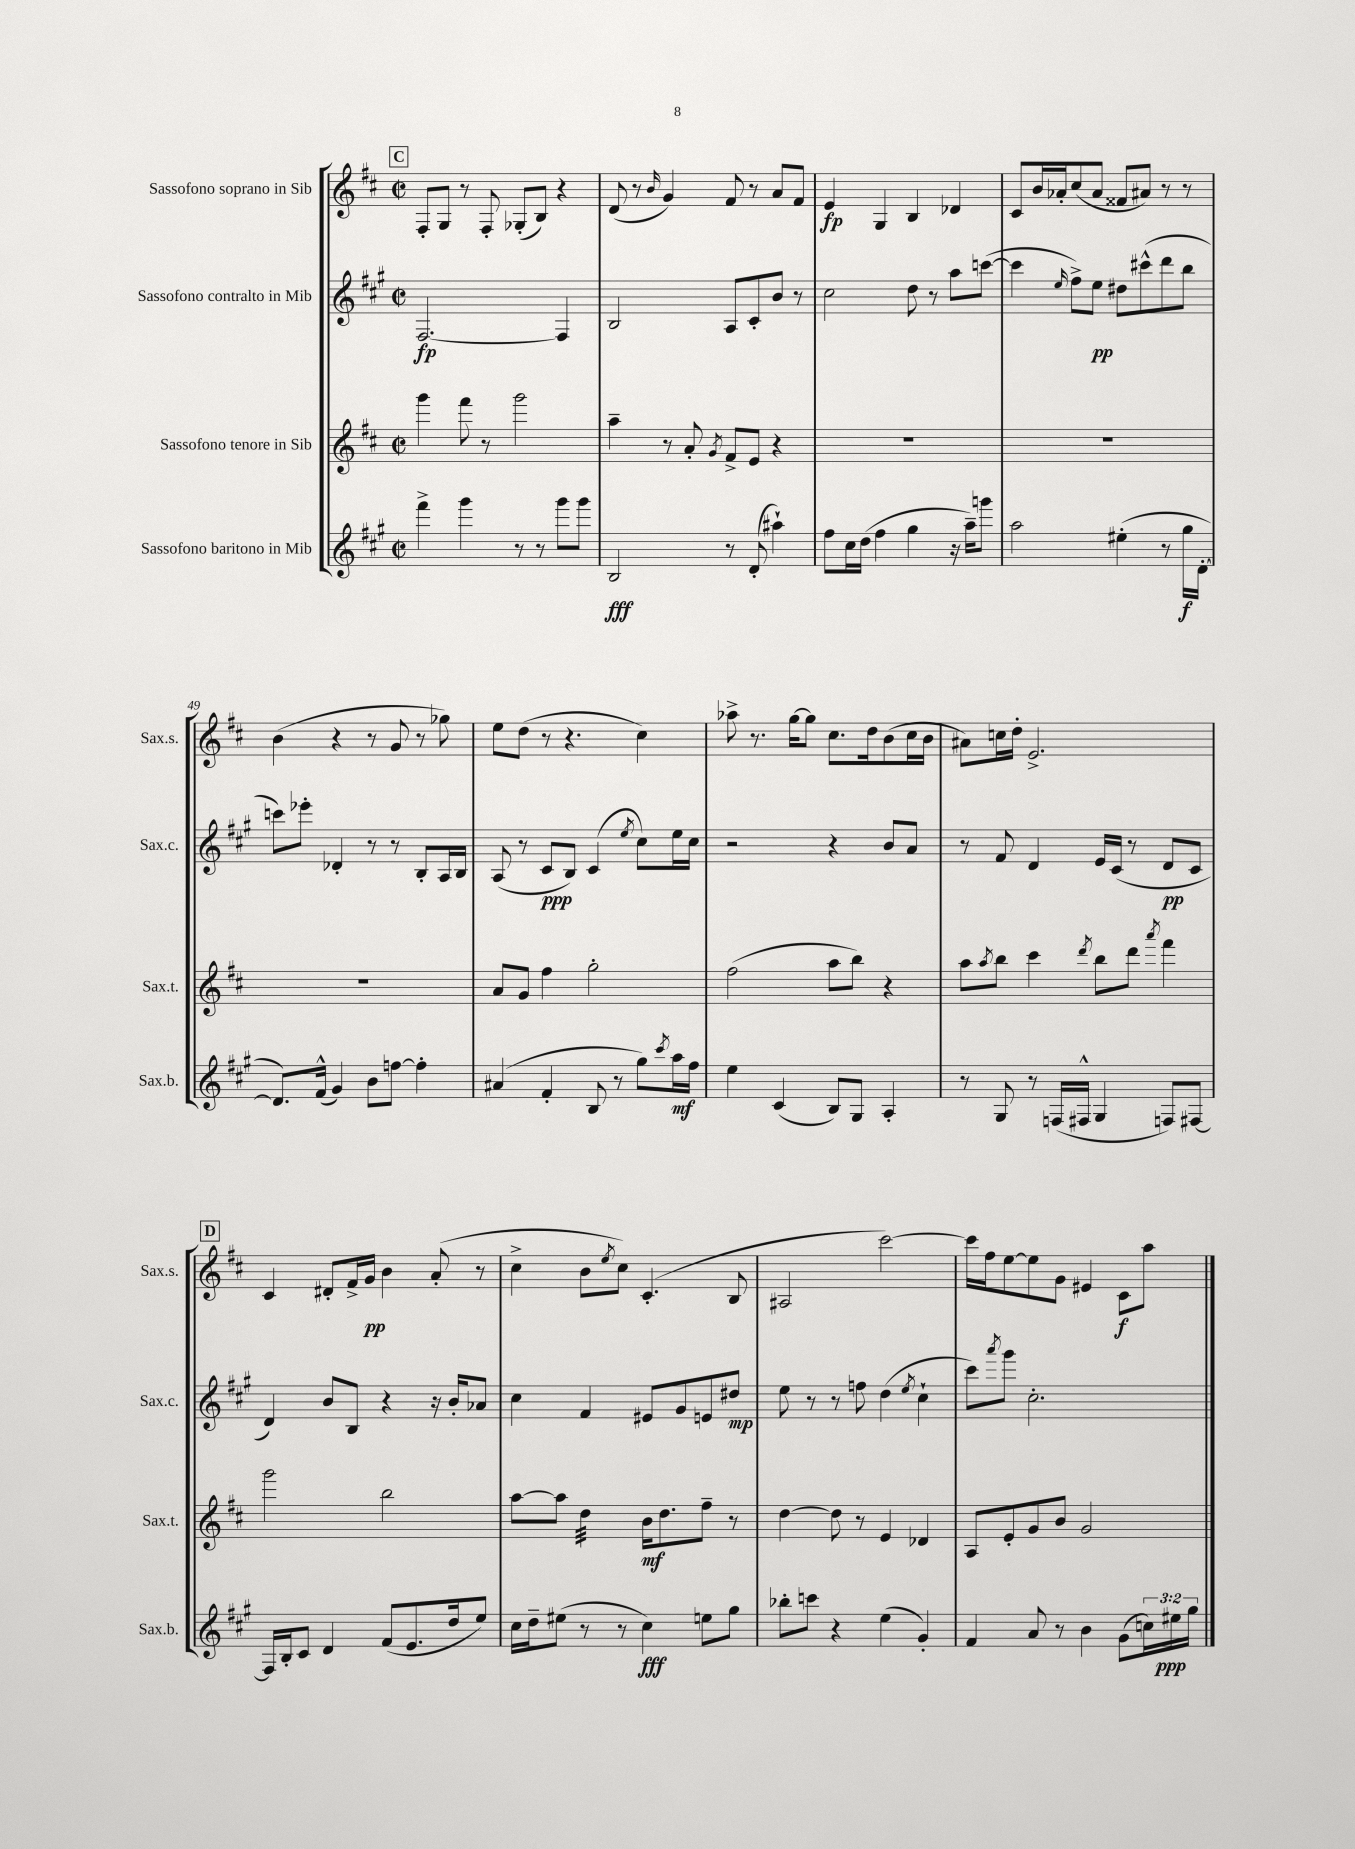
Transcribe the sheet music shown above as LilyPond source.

<<
\new StaffGroup <<
\new Staff = "s0" \with { instrumentName = "Sassofono soprano in Sib" shortInstrumentName = "Sax.s." } {
    \clef treble \key d \major \defaultTimeSignature \time 2/2
    \mark \markup { \box "C" } fis8-. g8 r8 fis8-. ges8-.( b8) r4 |
    d'8( r8 \grace { b'16 } g'4) fis'8 r8 a'8 fis'8 |
    e'4\fp g4 b4 des'4 |
    cis'8 b'16 aes'16-. cis''8( aes'8 fisis'8 ais'8) r8 r8 |
    b'4( r4 r8 g'8 r8 ges''8) |
    e''8 d''8( r8 r4. cis''4) |
    aes''8-> r8. g''16~ g''8 cis''8. d''16 b'8( cis''16 b'16 |
    ais'8) c''16 d''16-. e'2.-> |
    \mark \markup { \box "D" } cis'4 dis'8-. fis'16-> g'16\pp b'4 a'8-.( r8 |
    cis''4-> b'8 \acciaccatura { e''8 } cis''8) cis'4.-.( b8 |
    ais2 cis'''2~) |
    cis'''16 fis''16 e''8~ e''8 g'8 eis'4 cis'8\f a''8 \bar "|." |
}
\new Staff = "s1" \with { instrumentName = "Sassofono contralto in Mib" shortInstrumentName = "Sax.c." } {
    \clef treble \key a \major \defaultTimeSignature \time 2/2
    \mark \markup { \box "C" } fis2.~\fp fis4 |
    b2 a8 cis'8-. b'8 r8 |
    cis''2 d''8 r8 a''8 c'''8~( |
    c'''4 \grace { e''16 } fis''8->) e''8\pp dis''8 cis'''8-^( d'''8 b''8 |
    c'''8) ees'''8-. des'4-. r8 r8 b8-. a16 b16 |
    a8( r8 cis'8\ppp b8) cis'4( \acciaccatura { e''8 } cis''8) e''16 cis''16 |
    r2 r4 b'8 a'8 |
    r8 fis'8 d'4 e'16 cis'16( r8 d'8\pp cis'8 |
    \mark \markup { \box "D" } d'4) b'8 b8 r4 r16 b'16-. aes'8 |
    cis''4 fis'4 eis'8 gis'8 e'8 dis''8\mp |
    e''8 r8 r8 f''8 d''4( \acciaccatura { e''8 } cis''4-! |
    cis'''8) \acciaccatura { a'''8 } gis'''8 cis''2.-. \bar "|." |
}
\new Staff = "s2" \with { instrumentName = "Sassofono tenore in Sib" shortInstrumentName = "Sax.t." } {
    \clef treble \key d \major \defaultTimeSignature \time 2/2
    \mark \markup { \box "C" } g'''4 fis'''8 r8 g'''2 |
    a''4-- r8 a'8-. \acciaccatura { g'8 } fis'8-> e'8 r4 |
    R1 |
    R1 |
    R1 |
    a'8 g'8 fis''4 g''2-. |
    fis''2( a''8 b''8) r4 |
    a''8 \acciaccatura { a''8 } b''8 cis'''4 \acciaccatura { d'''8 } b''8 d'''8 \acciaccatura { a'''8 } fis'''4 |
    \mark \markup { \box "D" } g'''2 b''2 |
    a''8~ a''8 d''4:32 b'16\mf d''8. fis''8-- r8 |
    d''4~ d''8 r8 e'4 des'4 |
    a8 e'8-. g'8 b'8 g'2 \bar "|." |
}
\new Staff = "s3" \with { instrumentName = "Sassofono baritono in Mib" shortInstrumentName = "Sax.b." } {
    \clef treble \key a \major \defaultTimeSignature \time 2/2 \override Staff.TupletNumber.text = #tuplet-number::calc-fraction-text
    \mark \markup { \box "C" } fis'''4-> gis'''4 r8 r8 gis'''8 gis'''8 |
    b2\fff r8 d'8-.( ais''4-!) |
    fis''8 cis''16 d''16( fis''4 gis''4 r16 a''16--) g'''8 |
    a''2 eis''4-.( r8 gis''16\f d'16~-. |
    d'8.) fis'16-^( gis'4) b'8 f''8~ f''4-. |
    ais'4( fis'4-. b8 r8 gis''8) \acciaccatura { cis'''8 } a''16\mf fis''16 |
    e''4 cis'4( b8) gis8 a4-. |
    r8 gis8 r8 f16( fis16-^ gis4 f8) fis8~ |
    \mark \markup { \box "D" } fis16 b16-. cis'8 d'4 fis'8( e'8. d''16 e''8) |
    cis''16 d''16-- eis''8( r8 r8 cis''4\fff) e''8 gis''8 |
    bes''8-. c'''8 r4 e''4( gis'4-.) |
    fis'4 a'8 r8 b'4 gis'8( \tuplet 3/2 { c''16) eis''16\ppp gis''16 } \bar "|." |
}
>>
>>
\layout { \context { \Score currentBarNumber = #45 } }
